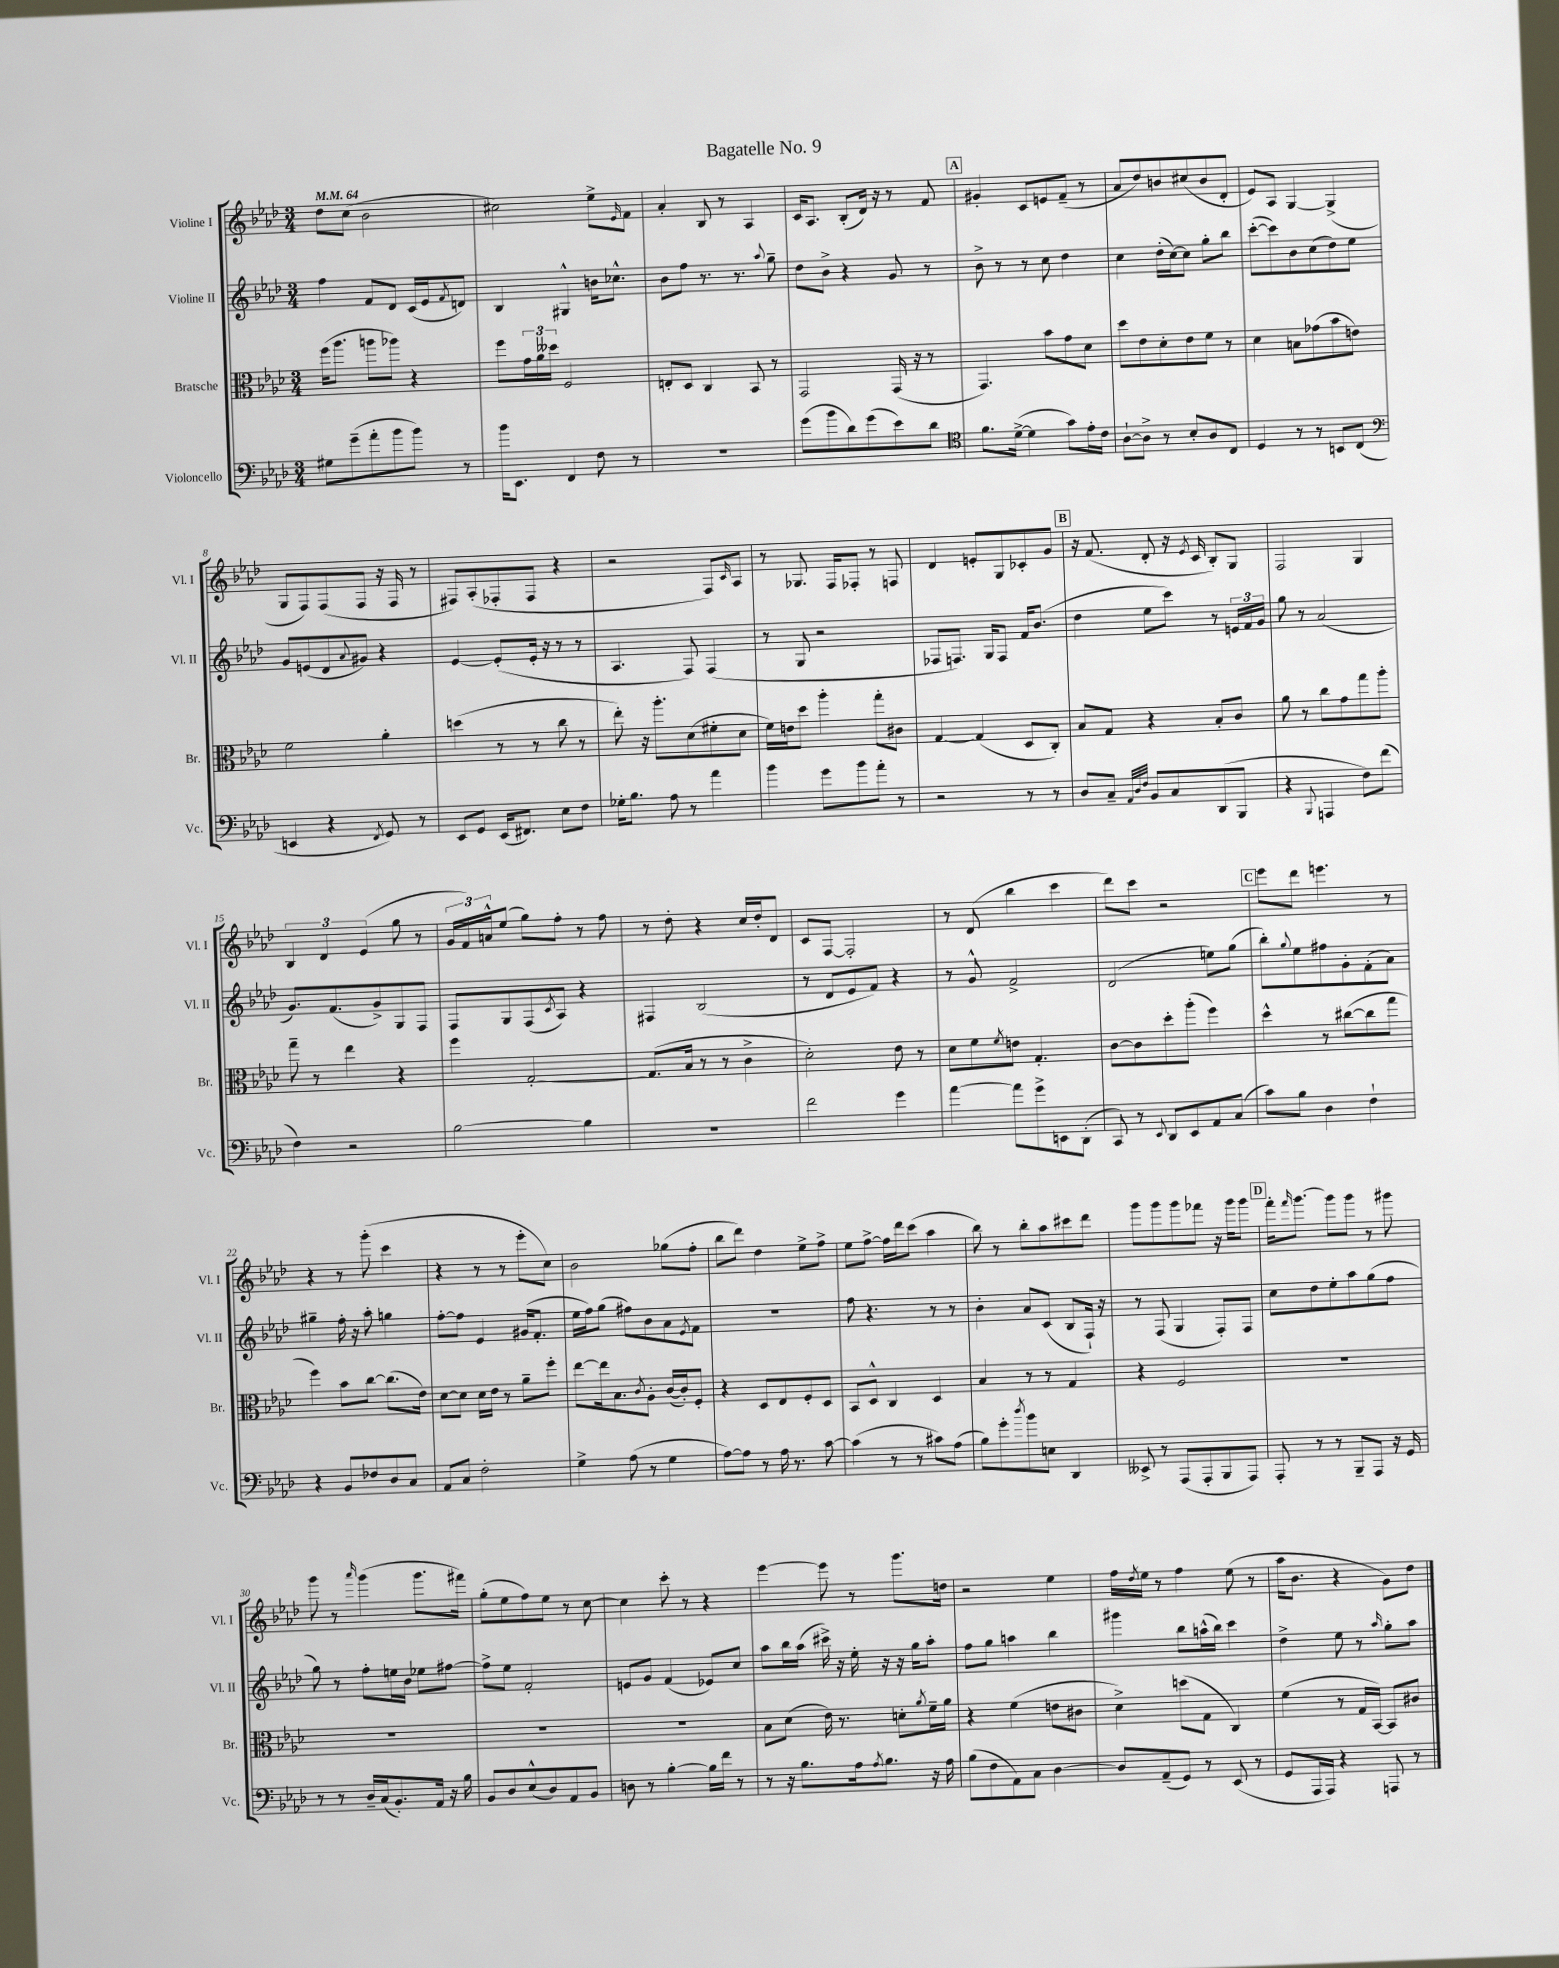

**kern	**kern	**kern	**kern
*staff4	*staff3	*staff2	*staff1
*clefF4	*clefC3	*clefG2	*clefG2
*k[b-e-a-d-]	*k[b-e-a-d-]	*k[b-e-a-d-]	*k[b-e-a-d-]
*M3/4	*M3/4	*M3/4	*M3/4
*MM64	*MM64	*MM64	*MM64
8G#\L	(16ff\LK	4ff\	8dd-\L
.	8.aa-\J	.	.
(8g~\	.	.	(8cc\J
8a-'\	8aa\L	8f/L	2b-\
8b-\	8aa-\J)	8d-/J	.
8b-\J)	4r	(16c/LL	.
.	.	16e-/J	.
.	.	8qf/	.
8r	.	8d/J)	.
=	=	=	=
16b-\LK	8ff\L	4B-/	2cc#\)
8.EE-\J	.	.	.
.	24g\L	.	.
.	24a-\	.	.
.	24dd--\JJ	.	.
4FF/	2F/	4G#^^/	.
8F\	.	16b\LK	8ee-^\L
.	.	8.cc-^^\J	.
.	.	.	16qqe-/
8r	.	.	8f\J
=	=	=	=
2.r	8E'/L	8b-\L	4a-'/
.	8D-/J	8ff\J	.
.	4C/	8.r	8B-/
.	.	.	8r
.	.	8.r	.
.	8BB-/	.	4A-/
.	.	8qqaa-/	.
.	8r	8gg~\	.
=	=	=	=
(8g\L	2GG/	8dd-\L	16c/LK
.	.	.	8.A-/J
8b-\	.	8b-^\J	.
8d-\)	.	4r	(8B-'/L
(8g\	.	.	16d-/Jk)
.	.	.	16r
8e-\)	(16GG/	8g/	8r
.	16r	.	.
8d-\J	8r	8r	8f/
=	=	=	=
*clefC4	*	*	*
8.f\L	4.GG/)	8b-^\	4g#'/
.	.	8r	.
([16d-^\Jk	.	.	.
4d-\]	.	8r	8c/L
.	8b-\L	8cc\	8e/
8g\L)	8g\	4dd-\	(8f~/J
16e-'\L	8d-\J	.	8r
16c\JJ	.	.	.
=	=	=	=
[8A-`\L	8dd-\L	4cc\	8a-/L
8A-^\]J	8e-\	.	8dd-/)
8r	8d-'\	(16dd-'\LL	8b/
.	.	[16cc\J)	.
8B-'/L	8e-\	8cc\]J	(8cc#/
8A-/	8f\J	8gg'\L	8b/
8C/J	8r	8bb-\J	8d-'/J
=	=	=	=
4D-/	4d-\	([8ccc'\L	8e-/L)
.	.	8ccc\])	8A-/J
8r	8B\L	8b-\	[4G/
8r	(8g-\	(8cc\	.
8BB/L	8b-\	8dd-\)	(4G^/]
(8C/J	8e\J)	8ee-\J	.
=	=	=	=
*clefF4	*	*	*
4EE/	2f\	8g/L	8G/L
.	.	(8e/	8F/)
4r	.	8d-/	(8F/
.	.	8qqa-/	.
.	.	8g#/J)	8F/J
8qFF/	.	.	.
8GG/)	4a-'\	4r	16r
.	.	.	16F/
8r	.	.	8r
=	=	=	=
8EE-/L	(4dd\	[4e-/	8F#/L)
8GG/J	.	.	(8A-'/
(16EE-/LK	8r	(8e-'/]L	8F-'/
8.FF#/J)	.	.	.
.	8r	16e-'/Jk	8F-/J
.	.	16r	.
8E-\L	8cc\	8r	4r
8F\J	8r	8r	.
=	=	=	=
16G-'\LK	8ee-'\)	4.A-/	2r
8.B-\J	.	.	.
.	16r	.	.
.	8.aa-'\L	.	.
8A-\	.	.	.
8r	(8d-\	8F/)	.
4a-\	8f#'\	(4F/	8F/L)
.	.	.	16qqc/
.	8d-\J	.	8A-/J
=	=	=	=
4b-\	16f\LL)	8r	8r
.	16e\J	.	.
.	8dd-\J	8G/	8.G-/
8g\L	4aa-'\	2r	.
.	.	.	16F/LK
8b-\	.	.	8F-'/J
8a-'\J	8gg'\L	.	8r
8r	8c#\J	.	8F/
=	=	=	=
2r	[4G/	8F-/L	4d-/
.	.	8.F/J)	.
.	(4G/]	.	8e'/L
.	.	16G/LK	.
.	.	8F/J	8G/
8r	8D-/L	16f/LK	8c-'/
.	.	(8.b-/J	.
8r	8C'/J)	.	8g/J
=	=	=	=
8D-/L	8B-/L	4dd-\	16r
.	.	.	(8.f/
8C~/J	8G/J	.	.
32qqAA-/LLL	.	.	.
32qqD-/	.	.	.
32qqF/JJJ	.	.	.
8BB-/L	4r	8ee-\L	8d-'/
8C/	.	8ccc\J)	16r
.	.	.	8qe-/
.	.	.	16c/
(8DD-/	8B-'/L	8r	8B-'/L)
8BBB-/J	8c/J	24e/LL	8G/J
.	.	24f/	.
.	.	24g/JJ	.
=	=	=	=
4r	8a-\	8gg\	2F/
.	8r	8r	.
8qqBBB-/	.	.	.
4AAA/	8cc\L	(2a-/	.
.	8g\	.	.
8F\L)	8gg\	.	4G/
(8f\J	8aa-'\J	.	.
=	=	=	=
4F\)	8gg~\	8.g/L)	6B-/
.	8r	.	.
.	.	.	6d-/
.	.	(8.f/	.
2r	4ee-\	.	.
.	.	.	(6e-/
.	.	8g^/)	.
.	4r	8G/	8gg\
.	.	8F/J	8r
=	=	=	=
[2B-\	4ff\	8F/L	24g/LL
.	.	.	24f/)
.	.	.	24a^^/J
.	.	8G/	(8ee-/J
.	[2G'/	(8F/	8gg\L)
.	.	8qc/	.
.	.	8A-/J)	8ff'\J
4B-\]	.	4r	8r
.	.	.	8ff\
=	=	=	=
2.r	(8.G/]L	4F#/	8r
.	.	.	8dd-'\
.	16B-/Jk	.	.
.	8r	(2B-/	4r
.	8r	.	.
.	4c^\	.	16cc/LL
.	.	.	16dd-'/J
.	.	.	8d-/J
=	=	=	=
2f\	2d-'\)	8r	8c/L
.	.	8d-/L	[8F/J
.	.	8e-/	2F'/]
.	.	8f/J)	.
4g\	8e-\	4r	.
.	8r	.	.
=	=	=	=
[4a-\	8d-\L	8r	8r
.	8f\	8g^^/	(8d-/
.	8qf/	.	.
8a-\]L	8e\J	2f^/	4bb-\
8g^\	4.G'/	.	.
8EE\	.	.	4ccc\
(8DD-'\J	.	.	.
=	=	=	=
8CC/)	[8c\L	(2d-/	8ddd-\L)
8r	8c\]	.	8ccc\J
8qqEE-/	.	.	.
8DD-/L	8dd-'\	.	2r
8EE-/	(8aa-'\J	.	.
8AA-/	4ff\)	8ee\L)	.
(8C/J	.	(8gg\J	.
=	=	=	=
8c\L)	4dd-^^\	8bb-'\L)	8eee-\L
.	.	8qqgg/	.
8B-\J	.	8ee-\	8ddd-\J
4D-\	8r	8ff#\	4.eee\
.	([8cc#\L	8g'\	.
4F`\	8cc#\]	(8f'\	.
.	8gg\J	8a-\J)	8r
=	=	=	=
4r	4ff\)	4gg#~\	4r
8BB-/L	8b-\L	16ff'\	8r
.	.	16r	.
8F-/	[8cc\J	8aa-'\	(8ggg'\
8D-/	(8.cc\]L	4gg\	4ccc\
8C/J	.	.	.
.	16e-\Jk)	.	.
=	=	=	=
8AA-/L	[8d-\L	[8ff'\L	4r
8C/J	8d-\]J	8ff\]J	.
2F'\	16d-\LL	4e-/	8r
.	16e-\JJ	.	.
.	8r	.	8r
.	8a-~\L	(16g#/LK	8eee-'\L
.	.	8.f'/J	.
.	8ff'\J	.	8cc\J)
=	=	=	=
4G^\	[8ee-\L	16ee-\LL	2b-\
.	.	16ff\J)	.
.	16ee-\]k	(8gg\J	.
.	8.B-\	.	.
(8A-\	.	8ff#\L)	.
.	8qc/	.	.
8r	8A-'\J	8b-\	.
4G\	([16c/LL	8a-\	(8gg-\L
.	16c'/]J)	.	.
.	.	8qe-/	.
.	8F'/J	8f\J	8ff'\J
=	=	=	=
[8A-\L)	4r	2.r	8bb-\L
8A-\]J	.	.	8ddd-\J)
8r	8D-/L	.	4dd-\
16A-\	8E-/	.	.
8.r	.	.	.
.	8F'/	.	8ee-^\L
[8c\	8D-/J	.	8ff^\J
=	=	=	=
(4c\]	8BB-/L	8ff\	8ee-\L
.	8D-^^/J	4.r	[8ff^\J
8r	4C/	.	16ff\]LL
.	.	.	16ddd-\J
8r	.	.	(8ccc\J
8c#\L)	4D-/	8r	4aa-\
(8A-\J	.	8r	.
=	=	=	=
8B-\L)	4B-/	4b-'\	8bb-\)
8g'\	.	.	8r
8qdd-/	.	.	.
8b-\	8r	8a-/L	8bb-'\L
8E\J	8r	(8c/J	8aa-\
4DD-/	4G/	8B-/L	8ccc#\
.	.	16F`/Jk)	8ddd-\J
.	.	16r	.
=	=	=	=
8EE--^/	4r	8r	8ggg\L
8r	.	(8F/	8ggg\
(8AAA-/L	2F/	4G/	8ggg\
8AAA-'/	.	.	8fff-\J
8BBB-/	.	8F'/L)	16r
.	.	.	16ggg\LK
8AAA-/J)	.	8F/J	8ggg\J
=	=	=	=
8AAA-'/	2.r	8cc\L	16fff'\LK
.	.	.	16qqfff/
.	.	.	[8.ggg\J
8r	.	8dd-\	.
8r	.	8ee-'\	8ggg\]L
8BBB-~/L	.	8aa-\	8ggg\J
8AAA-/J	.	(8gg\	8r
16r	.	8ff\J	8ggg#\
16GG/	.	.	.
=	=	=	=
8r	2.r	8gg\)	8ggg\
8r	.	8r	8r
.	.	.	16qqaaa-/
16D-~/LL	.	8ff'\L	(4ggg\
(16C/J	.	.	.
8.BB-'/)	.	16ee\L	.
.	.	16b-\JJ	.
.	.	8ee-\L	8.ggg\L
16AA-/Jk	.	.	.
16r	.	[8ff#\J	.
16B-\	.	.	16fff#\Jk)
=	=	=	=
8BB-/L	2.r	8ff#^\]L	(8gg'\L
8D-/	.	8ee-\J	8ee-\
(8E-^^/	.	2f'/	8ff\)
8D-/)	.	.	8ee-\J
8AA-/	.	.	8r
8BB-/J	.	.	[8cc\
=	=	=	=
8D\	2.r	8e/L	4cc\]
8r	.	8g/J	.
[4B-'\	.	(4f/	8ccc'\
.	.	.	8r
16B-\]LL	.	8e-/L)	4r
16f\JJ	.	.	.
8r	.	8cc/J	.
=	=	=	=
8r	8B-\L	8aa-\L	[4eee-\
16r	(8d-\J	16bb-\L	.
8.B-\L	.	(16aa-\JJ	.
.	16e-\)	16ccc#^\)	8eee-\]
.	8.r	16r	.
16A-\k	.	16ee-'\	8r
8qA-/	.	.	.
8.B-\J	.	16r	.
.	8d'\L	16r	8.ggg\L
.	.	16gg\LK	.
.	8qa-/	.	.
16r	16f~\L	8aa-'\J	.
16A-\	16a-\JJ	.	16dd\Jk
=	=	=	=
(8B-\L	4r	8ff\L	2r
8F\	.	8gg\J	.
8AA-\)	(4f\	4aa\	.
8C\J	.	.	.
[4D-\	8e\L	4bb-\	4ee-\
.	8c#\J	.	.
=	=	=	=
8D-/]L	4d-^\)	4ggg#\	16ff\LL
.	.	.	8qdd-/
.	.	.	16ee-\JJ
(8AA-~/	.	.	8r
8GG/J)	(8dd\L	8bb-\L	4ff\
8r	8G\J	(16aa^^\L	.
.	.	16bb-\JJ)	.
(8EE-/	4C/)	4ccc\	(8ee-\
8r	.	.	8r
=	=	=	=
8GG/L	(4f\	4dd-^\	16aa-\LK
.	.	.	8.b-\J
16AAA-/L	.	.	.
16AAA-/JJ)	.	.	.
4r	8r	8ee-\	4r
.	16G/LL	8r	.
.	[16BB-/JJ)	.	.
.	.	16qqaa-/	.
8AAA/	8BB-/]L	8gg'\L	8g\L)
8r	8c#/J	8aa-\J	8dd-\J
==	==	==	==
*-	*-	*-	*-
